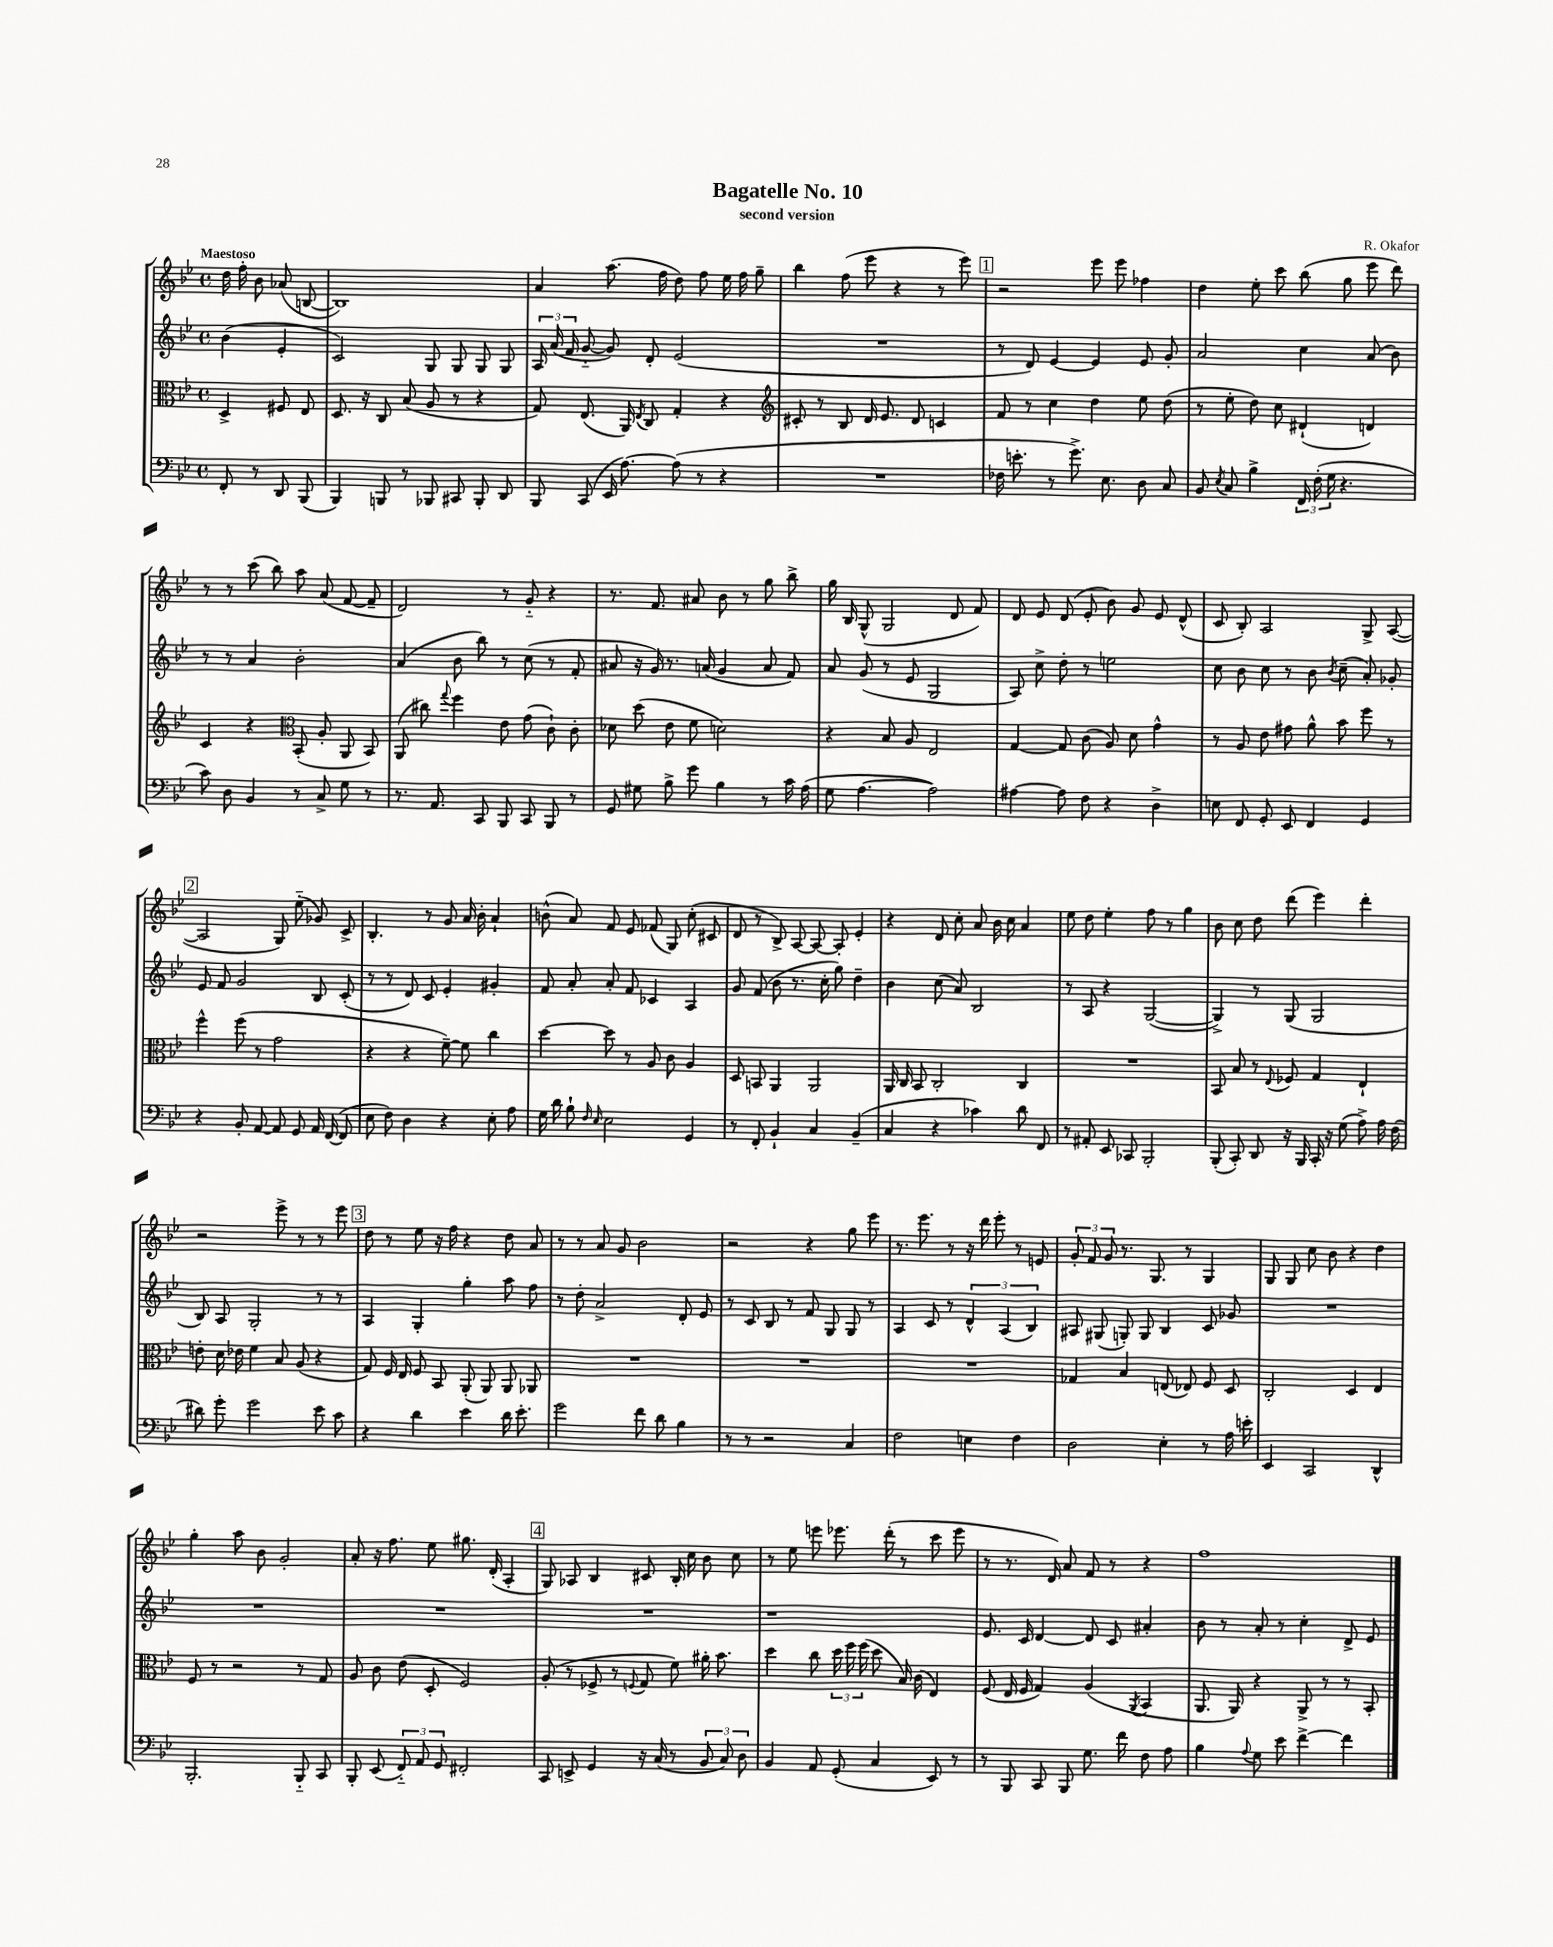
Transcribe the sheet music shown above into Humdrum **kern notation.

**kern	**kern	**kern	**kern
*staff4	*staff3	*staff2	*staff1
*clefF4	*clefC3	*clefG2	*clefG2
*k[b-e-]	*k[b-e-]	*k[b-e-]	*k[b-e-]
*M4/4	*M4/4	*M4/4	*M4/4
*met(c)	*met(c)	*met(c)	*met(c)
8FF'	4D^	(4b-	16dd
.	.	.	16ff'
8r	.	.	8b-
8DD	8F#	4e-'	(8a-
(8BBB-	8E-	.	[8B
=	=	=	=
4BBB-)	8.D	2c)	1B])
.	16r	.	.
8BBB	8C	.	.
8r	(8B-	.	.
8BBB-	8A	8G	.
8CC#	8r	8G	.
8BBB-'	4r	8G	.
8DD	.	8G	.
=	=	=	=
8BBB-	8G)	24A	4a
.	.	(24a	.
.	.	24f	.
(8CC	(8.E-	[8g'~	.
16EE-	.	8g])	(8.aa
[8.A)	16AA)	.	.
.	8qE-	.	.
.	8C	8d'	.
.	.	.	16ff
(8A]	4G'	(2e-	8dd)
8r	.	.	8ff
4r	4r	.	16ee-
.	.	.	16ff
.	.	.	8gg~
=	=	=	=
*	*clefG2	*	*
1r	8c#'	1r	4bb-
.	8r	.	.
.	8B-	.	(8ff
.	16d	.	8eee-
.	8.e-	.	.
.	.	.	4r
.	8d	.	.
.	4c	.	8r
.	.	.	8eee-)
=	=	=	=
16F-	8f	8r	2r
8.e'	.	.	.
.	8r	8d)	.
8r	4cc	[4e-	.
8.g^)	.	.	.
.	4dd	4e-]	8eee-
8.E-	.	.	.
.	.	.	8eee-
8D	8ee-	8e-	4ff-
8C	(8dd	8g'	.
=	=	=	=
8BB-	8r	2a	4dd
8qE-	.	.	.
8C	8ee-'	.	.
4B-^	8dd)	.	8ee-'
.	8cc	.	8ccc
24FF	(4d#`	4cc	(8bb-
(24F'	.	.	.
24G	.	.	.
4.r	.	.	8gg
.	4d)	(8a	8eee-
.	.	8b-)	8ddd)
=	=	=	=
8c)	4c	8r	8r
8D	.	8r	8r
4BB-	4r	4a	(8ccc
.	.	.	8bb-)
*	*clefC3	*	*
8r	(8BB-'	2b-'	8aa
8C^	8A'	.	(8a
8G	8AA	.	[8f
8r	8BB-)	.	8f~]
=	=	=	=
8.r	(8AA	(4a	2d)
.	8cc#)	.	.
8.AA	.	.	.
.	8qqgg	.	.
.	4ff	8b-	.
8CC	.	8bb-)	.
8BBB-	8e-	8r	8r
8CC	(8g	(8cc	8g'~
8BBB-	8c`)	8r	4r
8r	8c'	8f'	.
=	=	=	=
8GG	8d-	8a#	8.r
8G#	(8dd	16r	.
.	.	16g)	8.f
8B-^	8e-	8.r	.
8g	8f	.	8a#
.	.	(16a	.
4B-	2d)	4g	8b-
.	.	.	8r
8r	.	8a	8gg
16c	.	8f)	8bb-^
(16A	.	.	.
=	=	=	=
8G	4r	8a	16gg
.	.	.	16B-
[4.A	.	(8g	(8G^^
.	8B-	8r	2G
.	8A	8e-	.
2A])	2E-	2G	.
.	.	.	8d
.	.	.	8f)
=	=	=	=
[4A#	[4G	8A)	8d
.	.	8cc^	8e-
8A#]	8G]	8dd'	(8d
8F	(8c	8r	8e-'
4r	8A)	2ee	8b-)
.	8d	.	8g
4D^	4g^^	.	8e-
.	.	.	(8d^^
=	=	=	=
8E	8r	8cc	8c
8FF	8A	8b-	8B-')
8GG'	8e-	8cc	2A
8EE-	8g#	8r	.
4FF	8a^^	8b-	.
.	.	8qb-	.
.	8b-	(8cc~	.
4GG	8ff	8a')	8G^
.	8r	8g-'	([8A
=	=	=	=
4r	4ff^^	8e-	2A]
.	.	8f	.
8BB-'	(8ff	2g	.
[8AA	8r	.	.
8AA]	2g	.	8G)
8GG	.	.	(8ee-'~
16AA	.	8B-	8g-)
([16FF	.	.	.
8FF]	.	(8c'	8c^
=	=	=	=
8E-	4r	8r	4.B-'
8F)	.	8r	.
4D	4r	8d)	.
.	.	8c	8r
4r	[8f~)	4e-'	8g
.	8f]	.	16a
.	.	.	16b-'
8E-'	4cc	4g#'	4a`
8A	.	.	.
=	=	=	=
16G	[4dd	8f	(8b^^
16d	.	.	.
8B-`	.	8a'	8a)
16qqF	.	.	.
16qqE-	.	.	.
2E-	8dd]	8a'	8f
.	8r	8f	8e-
.	8A	4c-	(8f-
.	8c	.	8G)
4GG	4A	4A	(8cc'
.	.	.	8c#
=	=	=	=
8r	8D	8g	8d
8FF'	8BB	(8f	8r
4BB-`	4AA	8b-	8B-^)
.	.	8.r	[8A
4C	2AA	.	8A_
.	.	16cc'	.
.	.	8gg)	8A']
(4BB-~	.	4dd~	4e-'
=	=	=	=
4C	16AA	4b-	4r
.	16C	.	.
.	8BB-	.	.
4r	2C'	(8cc	8d
.	.	8a)	8cc'
4c-)	.	2B-	8a
.	.	.	16b-
.	.	.	16cc
8d	4C	.	4a
8FF	.	.	.
=	=	=	=
8r	1r	8r	8ee-
8AA#'	.	8A	8dd
8EE-	.	4r	4ee-'
8CC-	.	.	.
2BBB-'	.	([2G	8ff
.	.	.	8r
.	.	.	4gg
=	=	=	=
(8BBB-'	8BB-	4G^])	8b-
8CC')	8B-	.	8cc
8DD	8r	8r	8dd
.	8qqE-	.	.
16r	8F-	(8G	(8ddd
16BBB-	.	.	.
16CC'	4G	2G	4eee-)
16r	.	.	.
(8G	.	.	.
8A^)	4E-`	.	4ddd'
16A	.	.	.
(16F	.	.	.
=	=	=	=
8d#)	8e'	8B-)	2r
8g'	16d	8A	.
.	16e-	.	.
2g	4f	2G'	.
.	8B-	.	8eee-^
.	(8A	.	8r
8e-	4r	8r	8r
8c	.	8r	8eee-
=	=	=	=
4r	8G)	4A	8dd
.	16F	.	8r
.	16E-	.	.
4d	8F	4G'	8ee-
.	8BB-	.	16r
.	.	.	16ff
4e-	(8AA'	4gg'	4r
.	8AA)	.	.
16d	8AA	8aa	8dd
8.e-'	.	.	.
.	8AA-	8ff	8a
=	=	=	=
2g	1r	8r	8r
.	.	8dd'	8r
.	.	2a^	8a
.	.	.	8g
8f	.	.	2b-
8d	.	.	.
4B-	.	8d'	.
.	.	8e-	.
=	=	=	=
8r	1r	8r	2r
8r	.	8c	.
2r	.	8B-	.
.	.	8r	.
.	.	8f	4r
.	.	8G	.
4C	.	8G	8gg
.	.	8r	8eee-
=	=	=	=
2F	1r	4A	8.r
.	.	.	8.eee-
.	.	8c	.
.	.	8r	8r
4E	.	6d^^	16r
.	.	.	16ddd
.	.	.	8eee-'
.	.	(6A	.
4F	.	.	8r
.	.	6B-)	.
.	.	.	8e
=	=	=	=
2D	4G-	8A#	12g'
.	.	.	12f
.	.	(8G#	.
.	.	.	12g
.	4B-	8G')	8.r
.	.	8G	.
.	.	.	8.G
4E-'	(8E	4B-	.
.	8E-)	.	8r
8r	8F	8c	4G
16A	8D	8g-	.
16e'	.	.	.
=	=	=	=
4EE-	2C'	1r	8G
.	.	.	8G
2CC	.	.	8cc
.	.	.	8b-
.	4D	.	4r
4DD^^	4E-	.	4dd
=	=	=	=
2.BBB-'	8F	1r	4gg'
.	8r	.	.
.	2r	.	8aa
.	.	.	8b-
.	.	.	2g'
8BBB-'~	8r	.	.
8CC	8G	.	.
=	=	=	=
8BBB-'	8A	1r	8a'
(8EE-	8c	.	16r
.	.	.	8.ff
12FF'~)	(8e-	.	.
12AA	.	.	.
.	8D'	.	8ee-
12GG	.	.	.
2FF#'	2F)	.	8.gg#
.	.	.	(16d'
.	.	.	4A'
=	=	=	=
8CC	(8A'	1r	8G)
8EE^	8r	.	8A-
4GG	8F-^	.	4B-
.	8r	.	.
.	8qqF	.	.
16r	8G	.	8c#
(16C	.	.	.
8r	8f)	.	16B-'
.	.	.	16cc
12BB-	16a#'	.	8b-
.	8.b-	.	.
12C)	.	.	.
.	.	.	8cc
12D	.	.	.
=	=	=	=
4BB-	4dd	1r	8r
.	.	.	8ee-
8AA	8cc	.	8eee
(8GG'	24dd	.	8.eee-
.	24ff	.	.
.	(24ff	.	.
4C	8dd	.	.
.	.	.	(16ddd'
.	16B-)	.	8r
.	(16c	.	.
8EE-)	4E-)	.	8ccc
8r	.	.	8eee-
=	=	=	=
8r	(8F	8.e-	8r
8BBB-	16E-	.	8.r
.	16F	16c	.
8CC	4G)	[4d	.
.	.	.	16d)
8BBB-	.	.	8a
8.G	(4A	8d]	8f
.	.	8c	8r
16f	.	.	.
.	8qAA	.	.
8F	4BB-	4a#'	4r
8A	.	.	.
=	=	=	=
4B-	8.AA	8b-	1ff
.	.	8r	.
.	16AA)	.	.
8qqA	.	.	.
8G	4r	8a'	.
8e-	.	8r	.
[4f^	8AA^	4cc'	.
.	8r	.	.
4f]	8r	8d^	.
.	8BB-'	8e-	.
==	==	==	==
*-	*-	*-	*-
